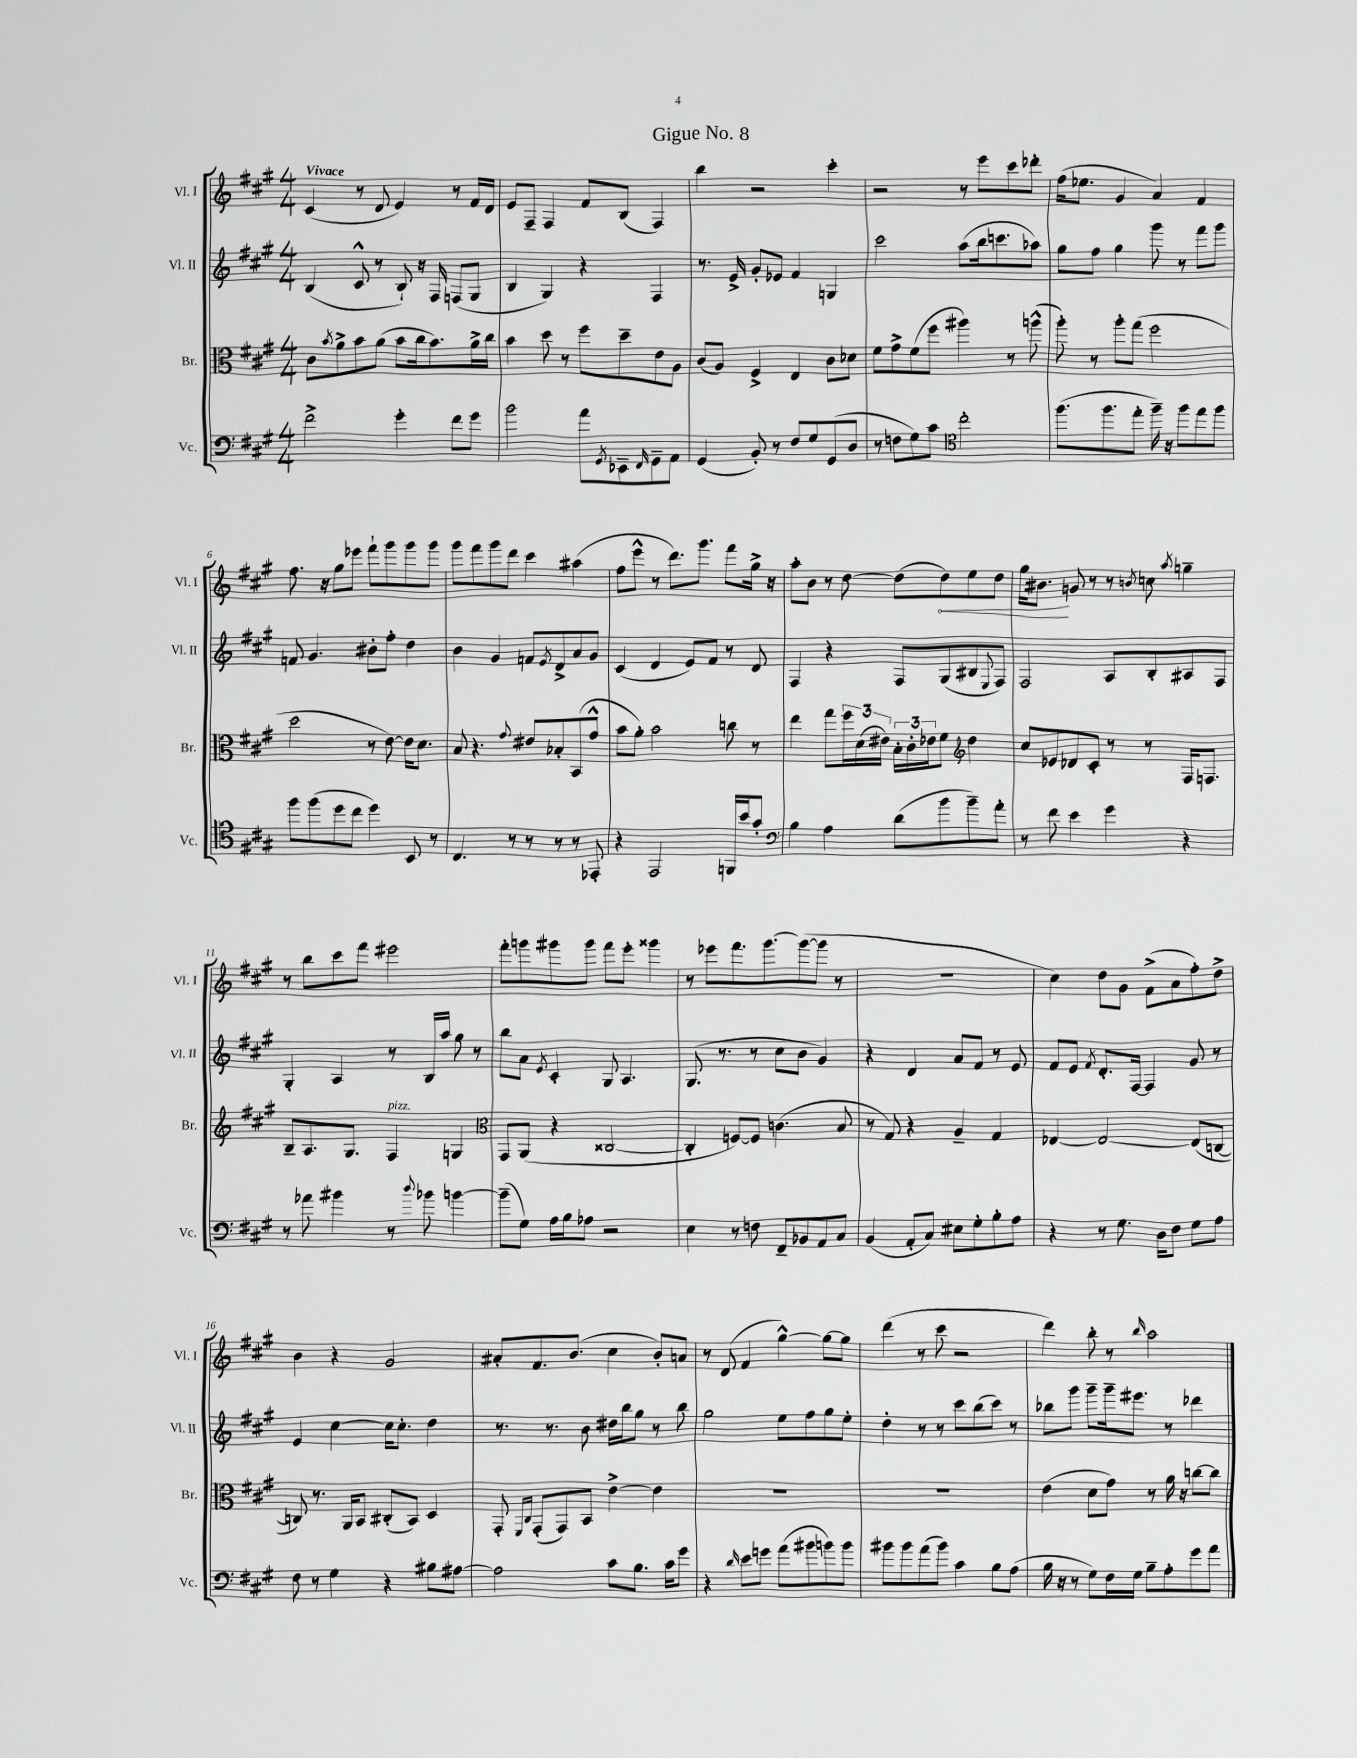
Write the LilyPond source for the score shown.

\header { title = "Gigue No. 8" }
<<
\new StaffGroup <<
\new Staff = "s0" \with { instrumentName = "Vl. I" shortInstrumentName = "Vl. I" } {
    \clef treble \key a \major \numericTimeSignature \time 4/4 \tempo "Vivace"
    cis'4( r8 d'8 e'4) r8 fis'16 d'16 |
    e'8 fis8-- fis4 fis'8 b8( fis4) |
    b''4 r2 cis'''4-. |
    r2 r8 e'''8 cis'''8 des'''8-. |
    fis''16( ees''8. gis'4 a'4) fis'4 |
    fis''8. r16 gis''8 ees'''8 fis'''8-! gis'''8 gis'''8 gis'''8 |
    gis'''8 fis'''8 gis'''8 d'''8 cis'''4 ais''4( |
    fis''8 e'''8-^ r8 d'''8.) gis'''8. fis'''8 gis''16-> r16 |
    a''8-. b'8 r8 d''8~ d''8( \once \override Hairpin.circled-tip = ##t d''8\<) e''8 d''8 |
    gis''16 bis'8.\! g'8 r8 r8 \acciaccatura { b'8 } c''8 \acciaccatura { a''8 } g''4-- |
    r8 b''8 cis'''8 fis'''8 eis'''2 |
    fis'''8-. g'''8 gis'''8 gis'''8 fis'''8 e'''8-. gisis'''4 |
    r8 ees'''8 fis'''8. gis'''8.~ gis'''8~( gis'''8 r8 |
    R1 |
    cis''4) d''8 gis'8 fis'8->( a'8 fis''8-.) d''8-> |
    b'4 r4 gis'2 |
    ais'8-. fis'8. b'8.( cis''4 b'8-.) a'8 |
    r8 d'8( fis'4 gis''4~-^) gis''8~ gis''8 |
    d'''4( r8 cis'''8 r2 |
    d'''4) b''8-. r8 \grace { b''16 } a''2 \bar "|." |
}
\new Staff = "s1" \with { instrumentName = "Vl. II" shortInstrumentName = "Vl. II" } {
    \clef treble \key a \major \numericTimeSignature \time 4/4
    b4( cis'8-^ r8 b8-!) r16 fis16 f8( gis8 |
    b4 gis4) r4 fis4 |
    r8. e'16-> gis'8-. ees'8 fis'4 g4 |
    cis'''2 a''8( b''16 c'''8. aes''8) |
    gis''8 fis''8 gis''4 gis'''8 r8 fis'''8 gis'''8 |
    f'8 gis'4. bis'8-. fis''8-. d''4 |
    b'4 gis'4 f'8 \acciaccatura { e'8 } d'8-> a'8 gis'8 |
    cis'4( d'4 e'8) fis'8 r8 d'8 |
    fis4 r4 fis8 gis8( bis8 \appoggiatura { e8 } fis8) |
    fis2 a8 b8-. ais8 fis8 |
    gis4-. a4 r8 b16 a''16 gis''8 r8 |
    b''8 a'8 \acciaccatura { e'8 } cis'4-. gis8 a4. |
    gis8.( r8. r8 cis''8 b'8 gis'4) |
    r4 d'4 a'8 fis'8 r8 e'8 |
    fis'8 e'8 \acciaccatura { fis'8 } d'8.-. fis16~ fis4 gis'8 r8 |
    e'4 cis''4~ cis''16 cis''8.-. d''4 |
    r8. r8. b'8 dis''16 b''16 gis''8 r8 b''8 |
    gis''2 e''8 fis''8 gis''8 e''8-. |
    d''4-. r8 r8 cis'''8 b''8( cis'''8) r8 |
    bes''8 gis'''8 gis'''8-- gis'''16-- eis'''8. r8 des'''4 \bar "|." |
}
\new Staff = "s2" \with { instrumentName = "Br." shortInstrumentName = "Br." } {
    \clef alto \key a \major \numericTimeSignature \time 4/4
    cis'8 \acciaccatura { b'8 } a'8-> b'8 a'8( b'8 cis''16 b'8.) a'16-> cis''16 |
    b'4 d''8 r8 fis''8 d''8-- e'8 a8 |
    cis'8( a8) fis4-> e4 cis'8 des'8 |
    fis'8 gis'8-> fis'8( fis''8 ais''4) r8 a''8-^( |
    a''8-.) r8 a''8-. gis''8( fis''2 |
    d''2 r8 e'8~) e'16 d'8. |
    b8 r4. \appoggiatura { gis'8 } eis'8 bes8-. b,8( gis'8-^ |
    b'8 a'8-.) b'2 c''8 r8 |
    e''4 gis''8 \tuplet 3/2 { fis''16 d'16( eis'16) } \tuplet 3/2 { b16-. cis'16-. ees'16 } fis'8 \clef treble d''4 |
    cis''8 ees'8 des'8 cis'8-. r8 r8 fis16 f8. |
    b8-- a8. gis8. fis4^\markup { \italic "pizz." } g4 |
    \clef alto gis,8 a,8( r4 cisis2~ |
    cisis4-. f8~) f8 c'4.( b8 |
    r8 gis8) r4 a4-- gis4 |
    ees4~ ees2~ ees8( c8~ |
    c8) r8. a,16 b,8 cis8-.( b,8) d4 |
    gis,8-. \grace { fis,16 cis16 } gis,8-.( gis,8) b,8 e'4~-> e'4 |
    R1 |
    R1 |
    e'4( d'8 gis'8) r8 a'16 r16 c''8~ c''8 \bar "|." |
}
\new Staff = "s3" \with { instrumentName = "Vc." shortInstrumentName = "Vc." } {
    \clef bass \key a \major \numericTimeSignature \time 4/4
    fis'2-> gis'4-. fis'8 gis'8 |
    b'2 a'8 \acciaccatura { gis,8 } ees,8-- \grace { fis,16 } gis,8-- a,8 |
    gis,4( b,8-.) r8 fis8 gis8 gis,8( d8 |
    r8 f8 gis8) cis'8 \clef tenor cis''2-. |
    fis''8.( fis''8. e''8-. fis''16--) r16 fis''8 e''8 fis''8 |
    fis''8 fis''8( d''8 cis''8 d''4) b,8 r8 |
    cis4. r8 r8 r8 r8 ees,8-. |
    r4 e,2 f,16 b'16 gis'8-. |
    \clef bass b4 a4 d'8( b'8 b'8--) a'8-. |
    r8 fis'8 e'4 gis'4 r4 |
    r8 aes'8 bis'4 r8 \appoggiatura { d''8 } bes'8 b'4~ |
    b'8--( gis8) a16 b16 aes8 r2 |
    e4 r8 f8 fis,8-- bes,8 a,8 cis8 |
    b,4( a,8-. cis8) eis8 gis8-. b8-. a8 |
    r4 r8 gis8. d16 fis8 gis8 a8 |
    fis8 r8 gis4 r4 bis8 ais8~ |
    ais2 cis'8 b8. cis'16 gis'8 |
    r4 \grace { d'16 } e'8 g'8 a'8( bis'8 b'8) b'8 |
    bis'8 bis'8 a'8( bis'8) cis'4 b8 a8( |
    b16 r16 r8 gis8) fis16 gis16 b8-- a8-. gis'8 a'8 \bar "|." |
}
>>
>>
